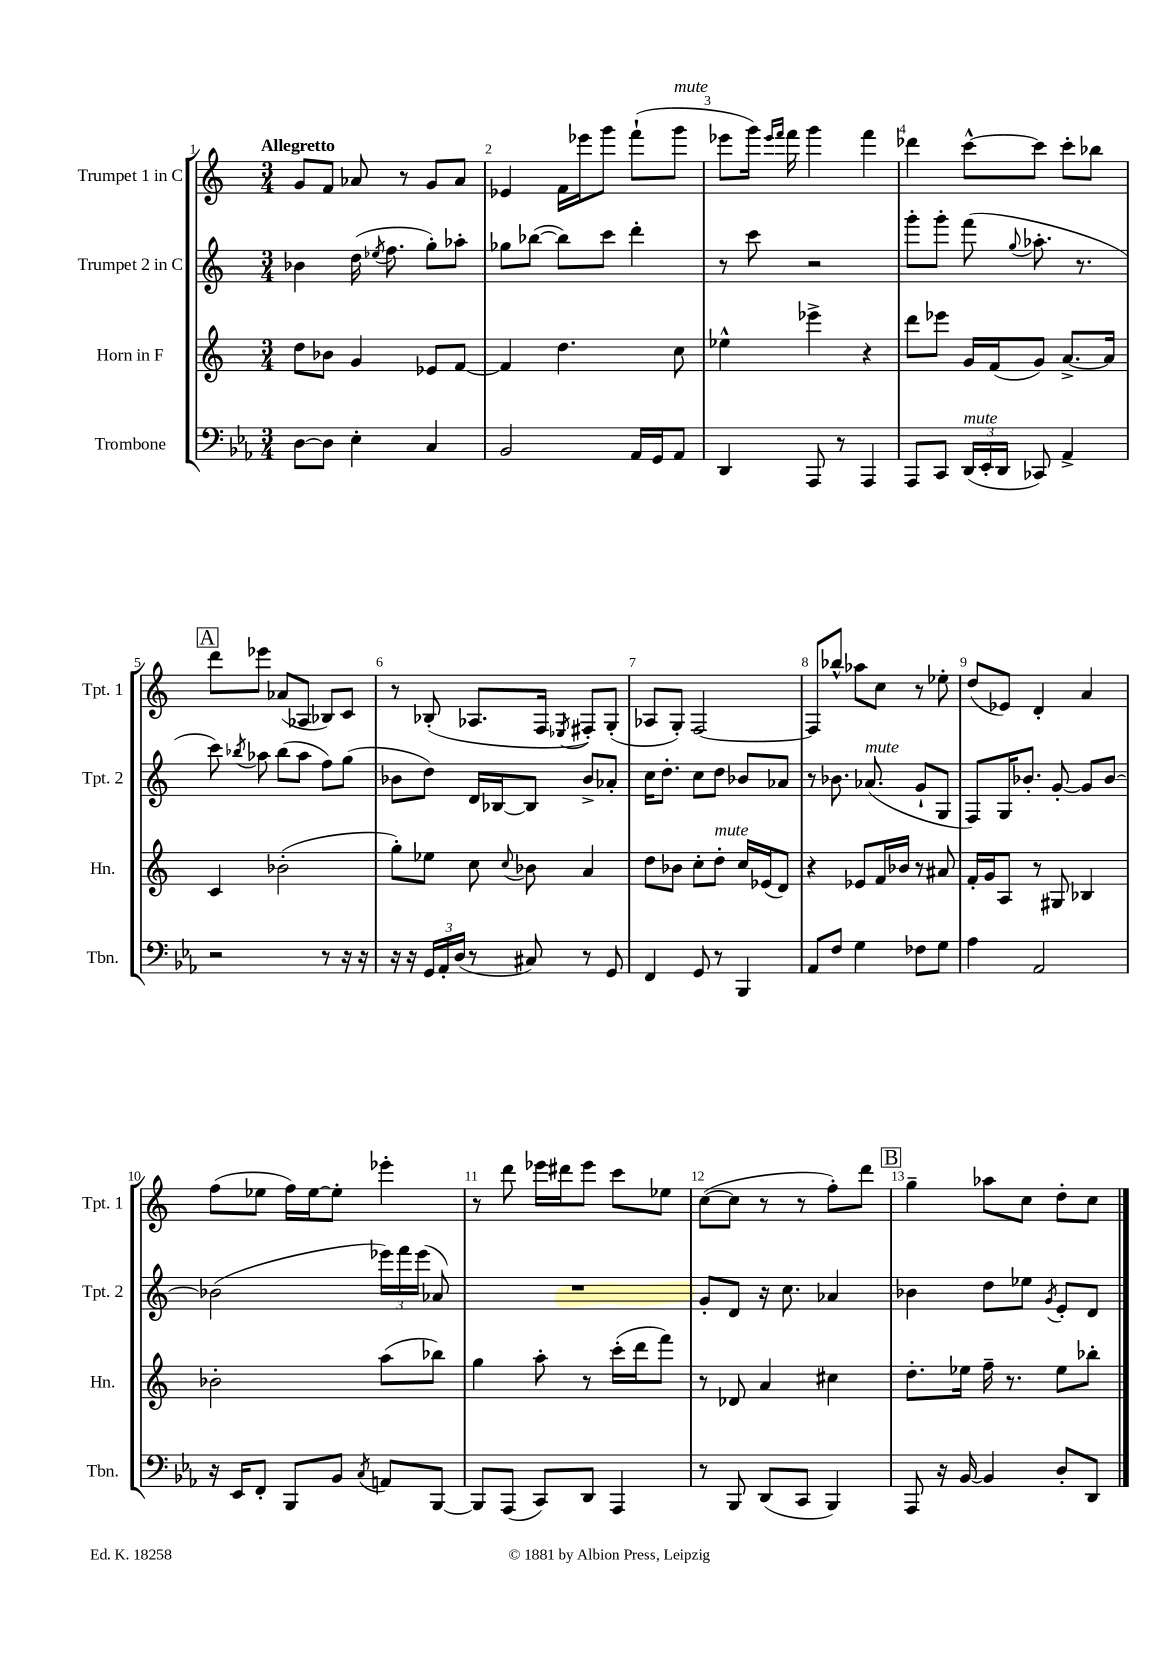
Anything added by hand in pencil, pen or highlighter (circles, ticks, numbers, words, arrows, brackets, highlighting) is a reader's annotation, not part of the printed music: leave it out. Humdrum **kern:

**kern	**kern	**kern	**kern
*staff4	*staff3	*staff2	*staff1
*clefF4	*clefG2	*clefG2	*clefG2
*k[b-e-a-]	*k[]	*k[]	*k[]
*M3/4	*M3/4	*M3/4	*M3/4
[8D\L	8dd\L	4b-\	8g/L
8D\]J	8b-\J	.	8f/J
4E-'\	4g/	(16dd\	8a-/
.	.	8qee-/	.
.	.	8.ff\	.
.	.	.	8r
4C/	8e-/L	8gg'\L)	8g/L
.	[8f/J	8aa-'\J	8a-/J
=	=	=	=
2BB-/	4f/]	8gg-\L	4e-/
.	.	([8bb-\J	.
.	4.dd\	8bb-\]L)	16f\LL
.	.	.	16eee-\J
.	.	8ccc\J	8ggg\J
16AA-/LL	.	4ddd'\	(8fff`\L
16GG/J	.	.	.
8AA-/J	8cc\	.	8ggg\J
=	=	=	=
4DD/	4ee-^^\	8r	8eee-\L
.	.	8ccc\	16ggg\Jk)
.	.	.	16qqeee-/LL
.	.	.	16qqfff/JJ
.	.	.	16fff\
8AAA-/	4eee-^\	2r	4ggg\
8r	.	.	.
4AAA-/	4r	.	4fff\
=	=	=	=
8AAA-/L	8ddd\L	8ggg'\L	4ddd-\
8CC/J	8eee-\J	8ggg'\J	.
(24DD/LL	16g/LL	(8fff\	[8ccc^^\L
24EE-'/	.	.	.
.	(16f/J	.	.
24DD/JJ	.	.	.
.	.	8qqgg/	.
8CC-/)	8g/J)	8.aa-'\	8ccc\]J
4AA-^/	[8.a^/L	.	8ccc'\L
.	.	8.r	.
.	.	.	8bb-\J
.	16a/]Jk	.	.
=	=	=	=
2r	4c/	8ccc\)	8ddd\L
.	.	8qbb-/	.
.	.	8aa-\	8eee-\J
.	(2b-'\	(8bb-\L	(8a-/L
.	.	8aa-\J	8A-/J
8r	.	8ff\L)	8B-/L)
16r	.	(8gg\J	8c/J
16r	.	.	.
=	=	=	=
16r	8gg'\L)	8b-\L	8r
16r	.	.	.
24GG/LL	8ee-\J	8dd\J)	(8B-'/
24AA-'/	.	.	.
(24D/JJ	.	.	.
8r	8cc\	16d/LL	8.A-/L
.	.	[16B-/J	.
.	8qqcc/	.	.
8C#/)	8b-\	8B-/]J	.
.	.	.	16F/Jk
.	.	.	8qE-/
8r	4a/	8b-^/L	8F#'/L)
8GG/	.	8a-'/J	(8G'/J
=	=	=	=
4FF/	8dd\L	16cc\LK	8A-/L
.	.	8.dd'\J	.
.	8b-\J	.	8G'/J)
8GG/	8cc'\L	8cc\L	[2F/
8r	8dd'\J	8dd\J	.
4BBB-/	16cc/LL	8b-/L	.
.	(16e-/J	.	.
.	8d/J)	8a-/J	.
=	=	=	=
8AA-/L	4r	8r	8F/]L
8F/J	.	8.b-\	8bb-^^/J
4G\	8e-/L	.	8aa-\L
.	.	(8.a-/	.
.	16f/L	.	8cc\J
.	16b-/JJ	.	.
8F-\L	8r	8g`/L	8r
8G\J	8a#/	8G/J	8ee-'\
=	=	=	=
4A-\	16f'/LL	8F/L)	(8dd/L
.	16g/J	.	.
.	8A/J	16G/K	8e-/J)
.	.	8.b-'/J	.
2AA-/	8r	.	4d'/
.	8G#/	[8g'/	.
.	4B-/	8g/]L	4a/
.	.	[8b-/J	.
=	=	=	=
16r	2b-'\	(2b-\]	(8ff\L
16EE-/LK	.	.	.
8FF'/J	.	.	8ee-\J
8BBB-/L	.	.	16ff\LL)
.	.	.	[16ee-\J
8BB-/J	.	.	8ee-'\]J
8qC/	.	.	.
8AA/L	(8aa\L	24eee-\LL)	4eee-'\
.	.	24fff\	.
.	.	(24eee-\JJ	.
[8BBB-/J	8bb-\J)	8a-/)	.
=	=	=	=
8BBB-/]L	4gg\	2.r	8r
(8AAA-/J	.	.	8ddd\
8CC/L)	8aa'\	.	16eee-\LL
.	.	.	16ddd#\J
8DD/J	8r	.	8eee-\J
4AAA-/	(16ccc'\LL	.	8ccc\L
.	16ddd\J	.	.
.	8fff\J)	.	8ee-\J
=	=	=	=
8r	8r	8g'/L	([8cc\L
8BBB-/	8d-/	8d/J	8cc\]J
(8DD/L	4a/	16r	8r
.	.	8.cc\	.
8CC/J	.	.	8r
4BBB-/)	4cc#\	4a-/	8ff'\L)
.	.	.	8ddd\J
=	=	=	=
8AAA-/	8.dd'\L	4b-\	4gg~\
16r	.	.	.
[16BB-/	16ee-\Jk	.	.
4BB-/]	16ff~\	8dd\L	8aa-\L
.	8.r	.	.
.	.	8ee-\J	8cc\J
.	.	8qg/	.
8D'/L	8ee-\L	8e'/L	8dd'\L
8DD/J	8bb-'\J	8d/J	8cc\J
==	==	==	==
*-	*-	*-	*-
